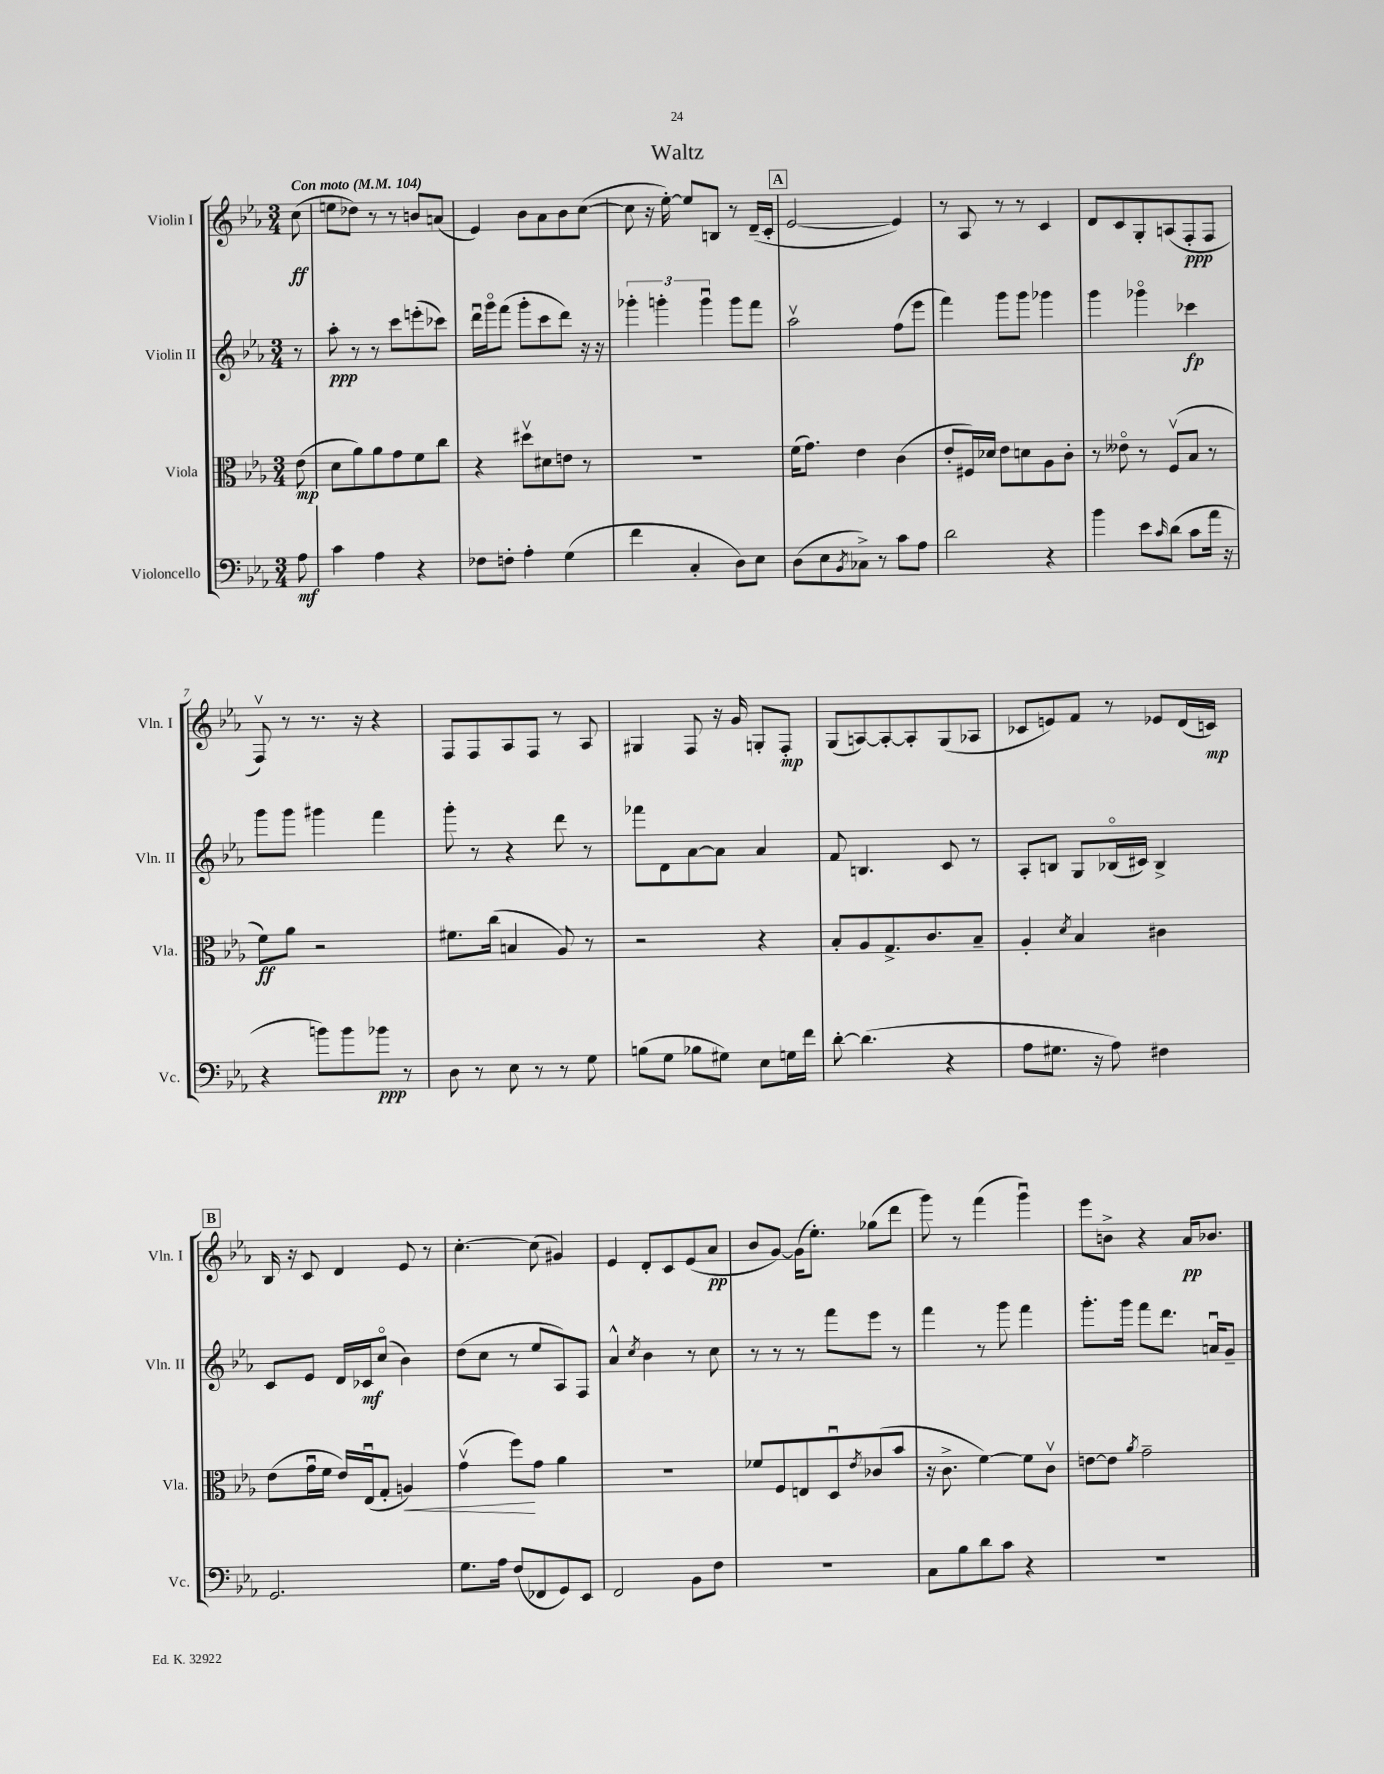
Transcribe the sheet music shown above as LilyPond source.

\header { title = "Waltz" }
<<
\new StaffGroup <<
\new Staff = "s0" \with { instrumentName = "Violin I" shortInstrumentName = "Vln. I" } {
    \clef treble \key ees \major \numericTimeSignature \time 3/4 \partial 8 \tempo "Con moto" 4 = 104
    c''8\ff( |
    e''8 des''8) r8 r8 b'8 a'8( |
    ees'4) bes'8 aes'8 bes'8 c''8~( |
    c''8 r16 ees''16~-.) ees''8 b8 r8 d'16--( c'16-. |
    \mark \markup { \box "A" } ees'2~ ees'4) |
    r8 aes8 r8 r8 c'4 |
    d'8 c'8 g8-. a8( f8-.\ppp f8 |
    f8\upbow) r8 r8. r16 r4 |
    f8 f8 aes8 f8 r8 aes8 |
    gis4 f8 r16 g'16 g8-. f8-.\mp |
    g8( a8~) a8~-. a8-. g8( aes8 |
    ces'8 e'8) f'8 r8 ees'8 d'16( c'16\mp) |
    \mark \markup { \box "B" } bes16 r16 c'8 d'4 ees'8 r8 |
    c''4.~-. c''8( gis'4) |
    ees'4 d'8-. c'8 ees'8( aes'8\pp |
    bes'8 g'8~) g'16( ees''8.-.) ges''8( d'''8 |
    g'''8) r8 f'''4( g'''4\downbow) |
    ees'''8 b'8-> r4 aes'16\pp bes'8. \bar "|." |
}
\new Staff = "s1" \with { instrumentName = "Violin II" shortInstrumentName = "Vln. II" } {
    \clef treble \key ees \major \numericTimeSignature \time 3/4 \partial 8
    r8 |
    aes''8-.\ppp r8 r8 c'''8 e'''8-.( ces'''8) |
    d'''16\downbow g'''16\flageolet f'''8( g'''8-. c'''8 d'''8) r16 r16 |
    \tuplet 3/2 { ges'''4-. g'''4-. g'''4\downbow } g'''8 f'''8 |
    \mark \markup { \box "A" } aes''2\upbow f''8( ees'''8 |
    f'''4) g'''8 g'''8 ges'''4 |
    g'''4 ges'''4\flageolet ces'''4\fp |
    g'''8 g'''8 gis'''4 f'''4 |
    g'''8-. r8 r4 d'''8 r8 |
    fes'''8 d'8 aes'8~ aes'8 aes'4 |
    f'8 b4. c'8 r8 |
    aes8-. b8 g8 bes16\flageolet( cis'16) bes4-> |
    \mark \markup { \box "B" } c'8 ees'8 d'16 ces'16\mf c''8\flageolet( bes'4) |
    d''8( c''8 r8 ees''8 aes8) f8 |
    aes'4-^ \acciaccatura { c''8 } bes'4 r8 c''8 |
    r8 r8 r8 f'''8 ees'''8 r8 |
    f'''4 r8 g'''8 f'''4 |
    g'''8.-. g'''16 f'''8 d'''8. a'16\downbow g'8-- \bar "|." |
}
\new Staff = "s2" \with { instrumentName = "Viola" shortInstrumentName = "Vla." } {
    \clef alto \key ees \major \numericTimeSignature \time 3/4 \partial 8
    ees'8\mp( |
    d'8 aes'8) aes'8 g'8 f'8 c''8 |
    r4 dis''8\upbow dis'8 e'8 r8 |
    R2. |
    \mark \markup { \box "A" } f'16( g'8.) ees'4 c'4( |
    ees'8-. fis16) des'16 ees'8 d'8 aes8 c'8-. |
    r8 eeses'8\flageolet r8 f8\upbow( bes8 r8 |
    f'8\ff) aes'8 r2 |
    fis'8. c''16( b4 aes8) r8 |
    r2 r4 |
    bes8-. aes8 g8.-> c'8. bes8-- |
    aes4-. \acciaccatura { d'8 } bes4 cis'4 |
    \mark \markup { \box "B" } ees'8( g'16\downbow f'16 ees'16) ees16\downbow( g8-. a4\<) |
    g'4\upbow( f''8\!) g'8 aes'4 |
    R2. |
    fes'8 f8 e8 d8\downbow \acciaccatura { ees'8 } ces'8( bes'8 |
    r16 c'8.-> f'4~) f'8 c'8\upbow |
    e'8~ e'8 \acciaccatura { aes'8 } g'2-- \bar "|." |
}
\new Staff = "s3" \with { instrumentName = "Violoncello" shortInstrumentName = "Vc." } {
    \clef bass \key ees \major \numericTimeSignature \time 3/4 \partial 8
    aes8\mf |
    c'4 aes4 r4 |
    fes8 f8-. aes4-. g4( |
    f'4 c4-. d8) ees8 |
    \mark \markup { \box "A" } d8( ees8 \acciaccatura { bes,8 } ces8->) r8 c'8 aes8 |
    d'2 r4 |
    bes'4 ees'8 \grace { c'16 } d'8( c'8 aes'16 r16 |
    r4 b'8) b'8 bes'8\ppp r8 |
    d8 r8 ees8 r8 r8 g8 |
    b8( g8 bes8 gis8) ees8 g16 f'16 |
    d'8~-. d'4.( r4 |
    aes8 gis8. r16 aes8) fis4 |
    \mark \markup { \box "B" } g,2. |
    g8. aes16 f8( fes,8 g,8) ees,8 |
    f,2 bes,8 f8 |
    R2. |
    c8 bes8 d'8 c'8 r4 |
    R2. \bar "|." |
}
>>
>>
